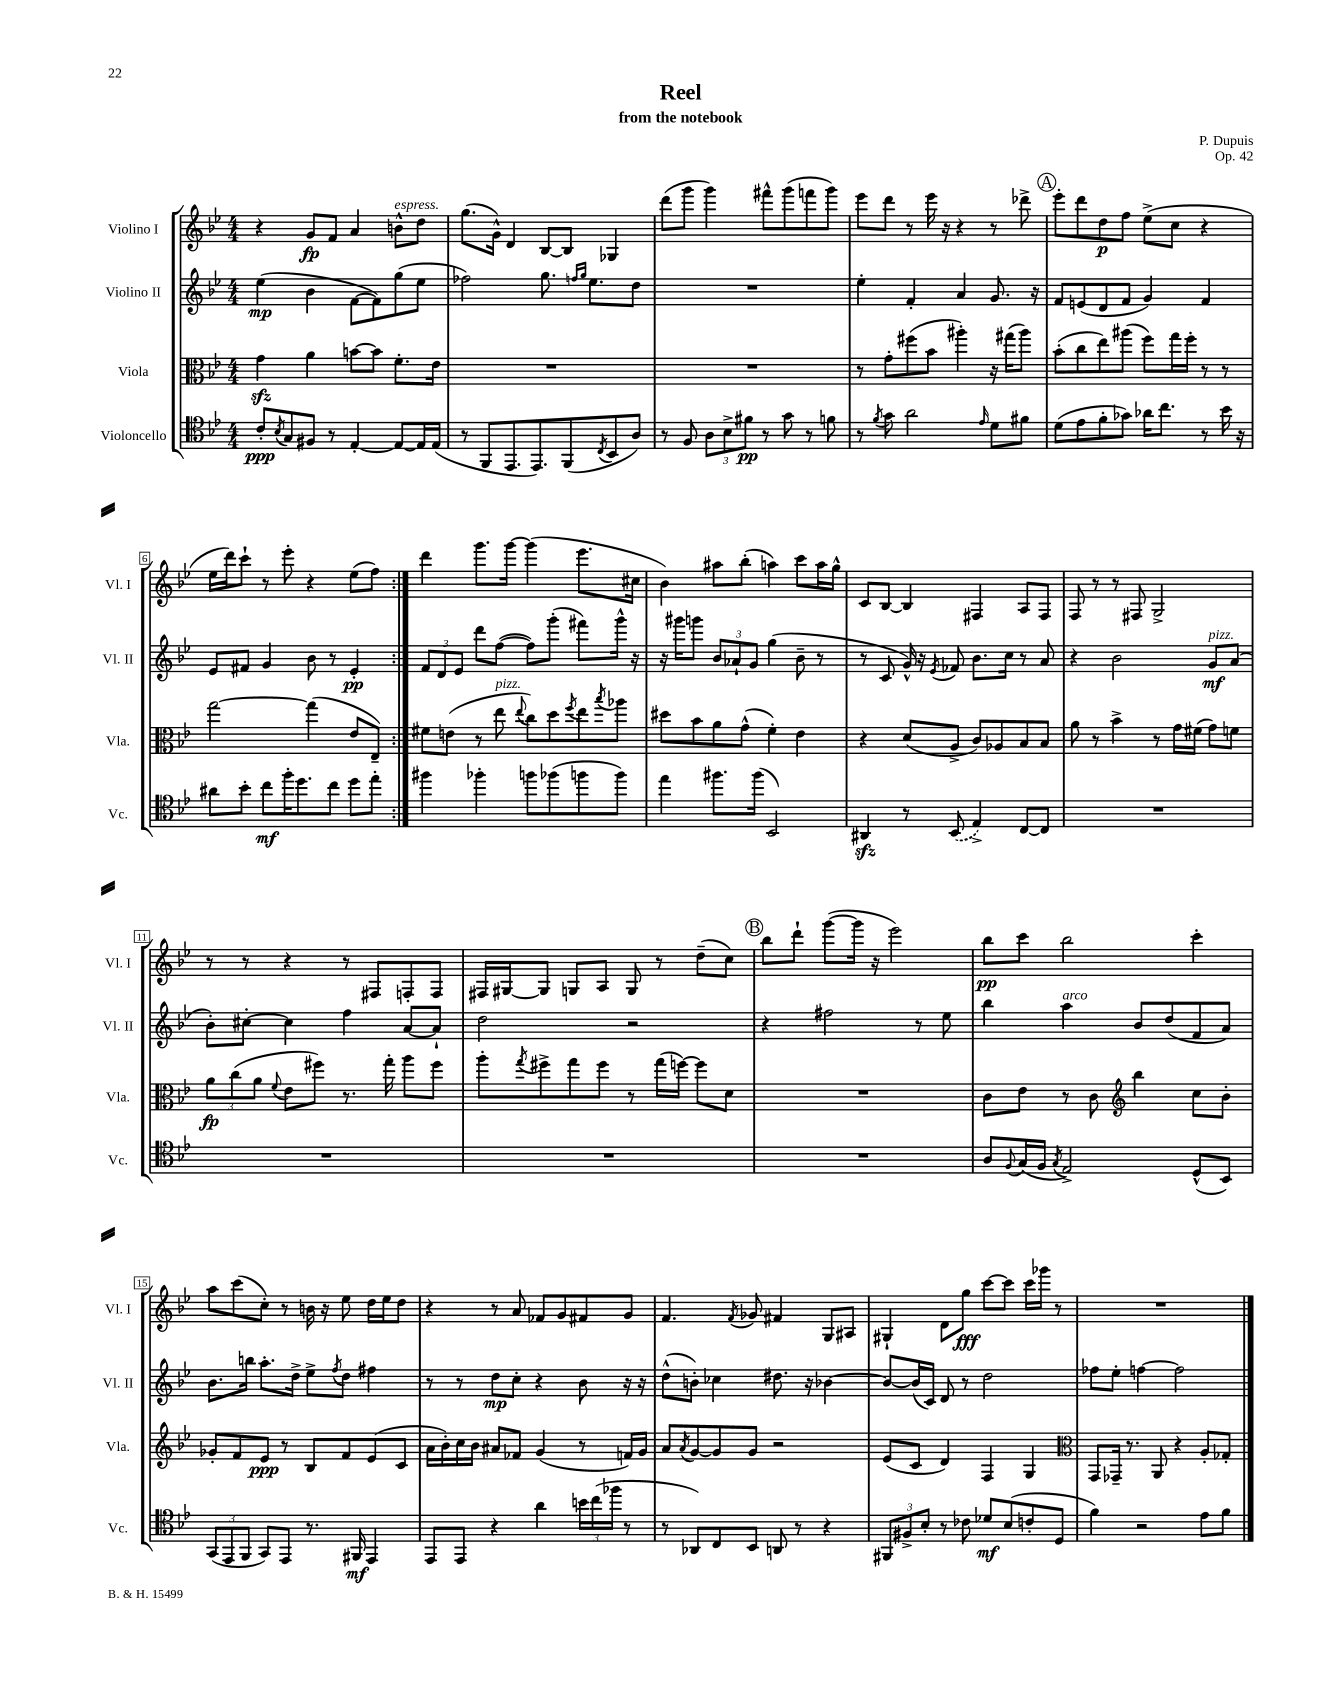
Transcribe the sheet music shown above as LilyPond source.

\header { title = "Reel" composer = "P. Dupuis" subtitle = "from the notebook" opus = "Op. 42" }
<<
\new StaffGroup <<
\new Staff = "s0" \with { instrumentName = "Violino I" shortInstrumentName = "Vl. I" } {
    \clef treble \key bes \major \numericTimeSignature \time 4/4
    \repeat volta 2 { r4 g'8\fp f'8 a'4 b'8-^^\markup { \italic "espress." } d''8 |
    g''8.( g'16-^) d'4 bes8~ bes8 ges4 |
    d'''8( g'''8 g'''4) fis'''8-^ g'''8( f'''8 g'''8) |
    ees'''8 d'''8 r8 ees'''16 r16 r4 r8 des'''8-> |
    \mark \markup { \circle "A" } ees'''8-. d'''8 d''8\p f''8 ees''8->( c''8 r4 |
    ees''16 d'''16) c'''8-! r8 ees'''8-. r4 ees''8( f''8) | }
    d'''4 g'''8. g'''16~ g'''4( ees'''8. cis''16 |
    bes'4) ais''8 bes''8-.( a''4) c'''8 a''16 g''16-^ |
    c'8 bes8~ bes4 fis4 a8 fis8 |
    f8 r8 r8 fis8 g2-> |
    r8 r8 r4 r8 fis8 f8-. f8 |
    fis16 gis16~ gis8 g8 a8 g8 r8 d''8--( c''8) |
    \mark \markup { \circle "B" } bes''8 d'''8-! g'''8~( g'''16 r16 ees'''2) |
    bes''8\pp c'''8 bes''2 c'''4-. |
    a''8 c'''8( c''8-.) r8 b'16 r16 ees''8 d''16 ees''16 d''8 |
    r4 r8 a'8 fes'8 g'8 fis'8 g'8 |
    f'4. \acciaccatura { f'8 } ges'8 fis'4 g8 ais8 |
    gis4-! d'8 g''8\fff c'''8~ c'''8 c'''16 ges'''16 r8 |
    R1 \bar "|." |
}
\new Staff = "s1" \with { instrumentName = "Violino II" shortInstrumentName = "Vl. II" } {
    \clef treble \key bes \major \numericTimeSignature \time 4/4
    \repeat volta 2 { ees''4\mp( bes'4 f'8~ f'8) g''8( ees''8 |
    fes''2) g''8. \grace { f''16 g''16 } ees''8. d''8 |
    R1 |
    ees''4-. f'4-. a'4 g'8. r16 |
    \mark \markup { \circle "A" } f'8 e'8( d'8 f'8 g'4) f'4 |
    ees'8 fis'8 g'4 bes'8 r8 ees'4-.\pp | }
    \tuplet 3/2 { f'8 d'8 ees'8 } d'''8 f''8~( f''8) g'''8-.( fis'''8) g'''16-^ r16 |
    r16 gis'''16 g'''8 \tuplet 3/2 { bes'8 aes'8-! g'8 } g''4( bes'8-- r8 |
    r8 c'8 g'16-^) r16 \acciaccatura { ees'8 } fes'8 bes'8. c''16 r8 a'8 |
    r4 bes'2 g'8\mf^\markup { \italic "pizz." } a'8( |
    bes'8-.) cis''8~-. cis''4 f''4 a'8~ a'8-! |
    d''2 r2 |
    \mark \markup { \circle "B" } r4 fis''2 r8 ees''8 |
    bes''4 a''4^\markup { \italic "arco" } bes'8 d''8( f'8 a'8) |
    bes'8. b''16 a''8.-. d''16-> ees''8-> \acciaccatura { f''8 } d''8 fis''4 |
    r8 r8 d''8\mp c''8-. r4 bes'8 r16 r16 |
    d''8-^( b'8-.) ces''4 dis''8. r16 bes'4~ |
    bes'8~ bes'16( c'16) d'8 r8 d''2 |
    fes''8 ees''8-. f''4~ f''2 \bar "|." |
}
\new Staff = "s2" \with { instrumentName = "Viola" shortInstrumentName = "Vla." } {
    \clef alto \key bes \major \numericTimeSignature \time 4/4
    \repeat volta 2 { g'4\sfz a'4 b'8~ b'8 f'8.-. ees'16 |
    R1 |
    R1 |
    r8 g'8-. fis''8( bes'8 ais''4-.) r16 gis''16( ais''8) |
    \mark \markup { \circle "A" } bes'8-.( c''8 ees''8) ais''8( f''8) g''16 f''16-. r8 r8 |
    g''2~ g''4( ees'8 ees8--) | }
    fis'8 e'8( r8 ees''8^\markup { \italic "pizz." } \appoggiatura { ees''8 } c''8) d''8 \acciaccatura { f''8 } ees''8 \acciaccatura { bes''8 } aes''8 |
    dis''8 bes'8 a'8 g'8-^( f'4-.) ees'4 |
    r4 d'8( a8-> c'8) aes8 bes8 bes8 |
    a'8 r8 bes'4-> r8 g'16 fis'16( g'8) f'8 |
    \tuplet 3/2 { a'8\fp c''8( a'8 } \appoggiatura { f'8 } ees'8 fis''8) r8. g''16-. a''8 fis''8 |
    a''8-. \acciaccatura { g''8 } fis''8-> g''8 fis''8 r8 g''16( f''16~) f''8 d'8 |
    \mark \markup { \circle "B" } R1 |
    c'8 ees'8 r8 c'8 \clef treble bes''4 c''8 bes'8-. |
    ges'8-. f'8 ees'8\ppp r8 bes8 f'8 ees'8( c'8 |
    a'16 bes'16-.) c''16 bes'16 ais'8 fes'8 g'4( r8 f'16) g'16 |
    a'8 \acciaccatura { a'8 } g'8~ g'8 g'8 r2 |
    ees'8( c'8 d'4) f4 g4 |
    \clef alto g,8 ges,16-- r8. a,8 r4 a8-. ges8-. \bar "|." |
}
\new Staff = "s3" \with { instrumentName = "Violoncello" shortInstrumentName = "Vc." } {
    \clef tenor \key bes \major \numericTimeSignature \time 4/4
    \repeat volta 2 { c'8-.\ppp \acciaccatura { bes8 } g8 fis8 r8 ees4~-. ees8~ ees16 ees16( |
    r8 f,8 ees,8. ees,8.) f,8( \acciaccatura { c8 } bes,8 a8) |
    r8 f8 \tuplet 3/2 { a8 bes8-> fis'8\pp } r8 g'8 r8 f'8 |
    r8 \acciaccatura { f'8 } g'8 a'2 \grace { ees'16 } d'8 fis'8 |
    \mark \markup { \circle "A" } d'8( ees'8 f'8-. ges'8) aes'16 c''8. r8 bes'16 r16 |
    ais'8 bes'8-. c''8\mf f''16-. d''8. c''8 d''8 ees''8-. | }
    fis''4 fes''4-. f''8 fes''8( f''8 f''8) |
    ees''4 fis''8. fis''16( bes,2) |
    ais,4\sfz r8 \once \slurDashed bes,8( ees4->) c8~ c8 |
    R1 |
    R1 |
    R1 |
    \mark \markup { \circle "B" } R1 |
    a8 \appoggiatura { f8 } g16( f16 \acciaccatura { g8 } ees2->) d8-^( bes,8) |
    \tuplet 3/2 { g,8( ees,8 f,8 } g,8) ees,8 r8. fis,16\mf ees,4 |
    ees,8 ees,8 r4 a'4 \tuplet 3/2 { b'16 c''16( fes''16 } r8 |
    r8 aes,8) c8 bes,8 a,8 r8 r4 |
    \tuplet 3/2 { fis,8 fis8-> bes8-. } r8 ces'8 des'8\mf bes8( c'8-. d8 |
    f'4) r2 ees'8 f'8 \bar "|." |
}
>>
>>
\layout { \context { \Score \override BarNumber.stencil = #(make-stencil-boxer 0.1 0.3 ly:text-interface::print) } }
